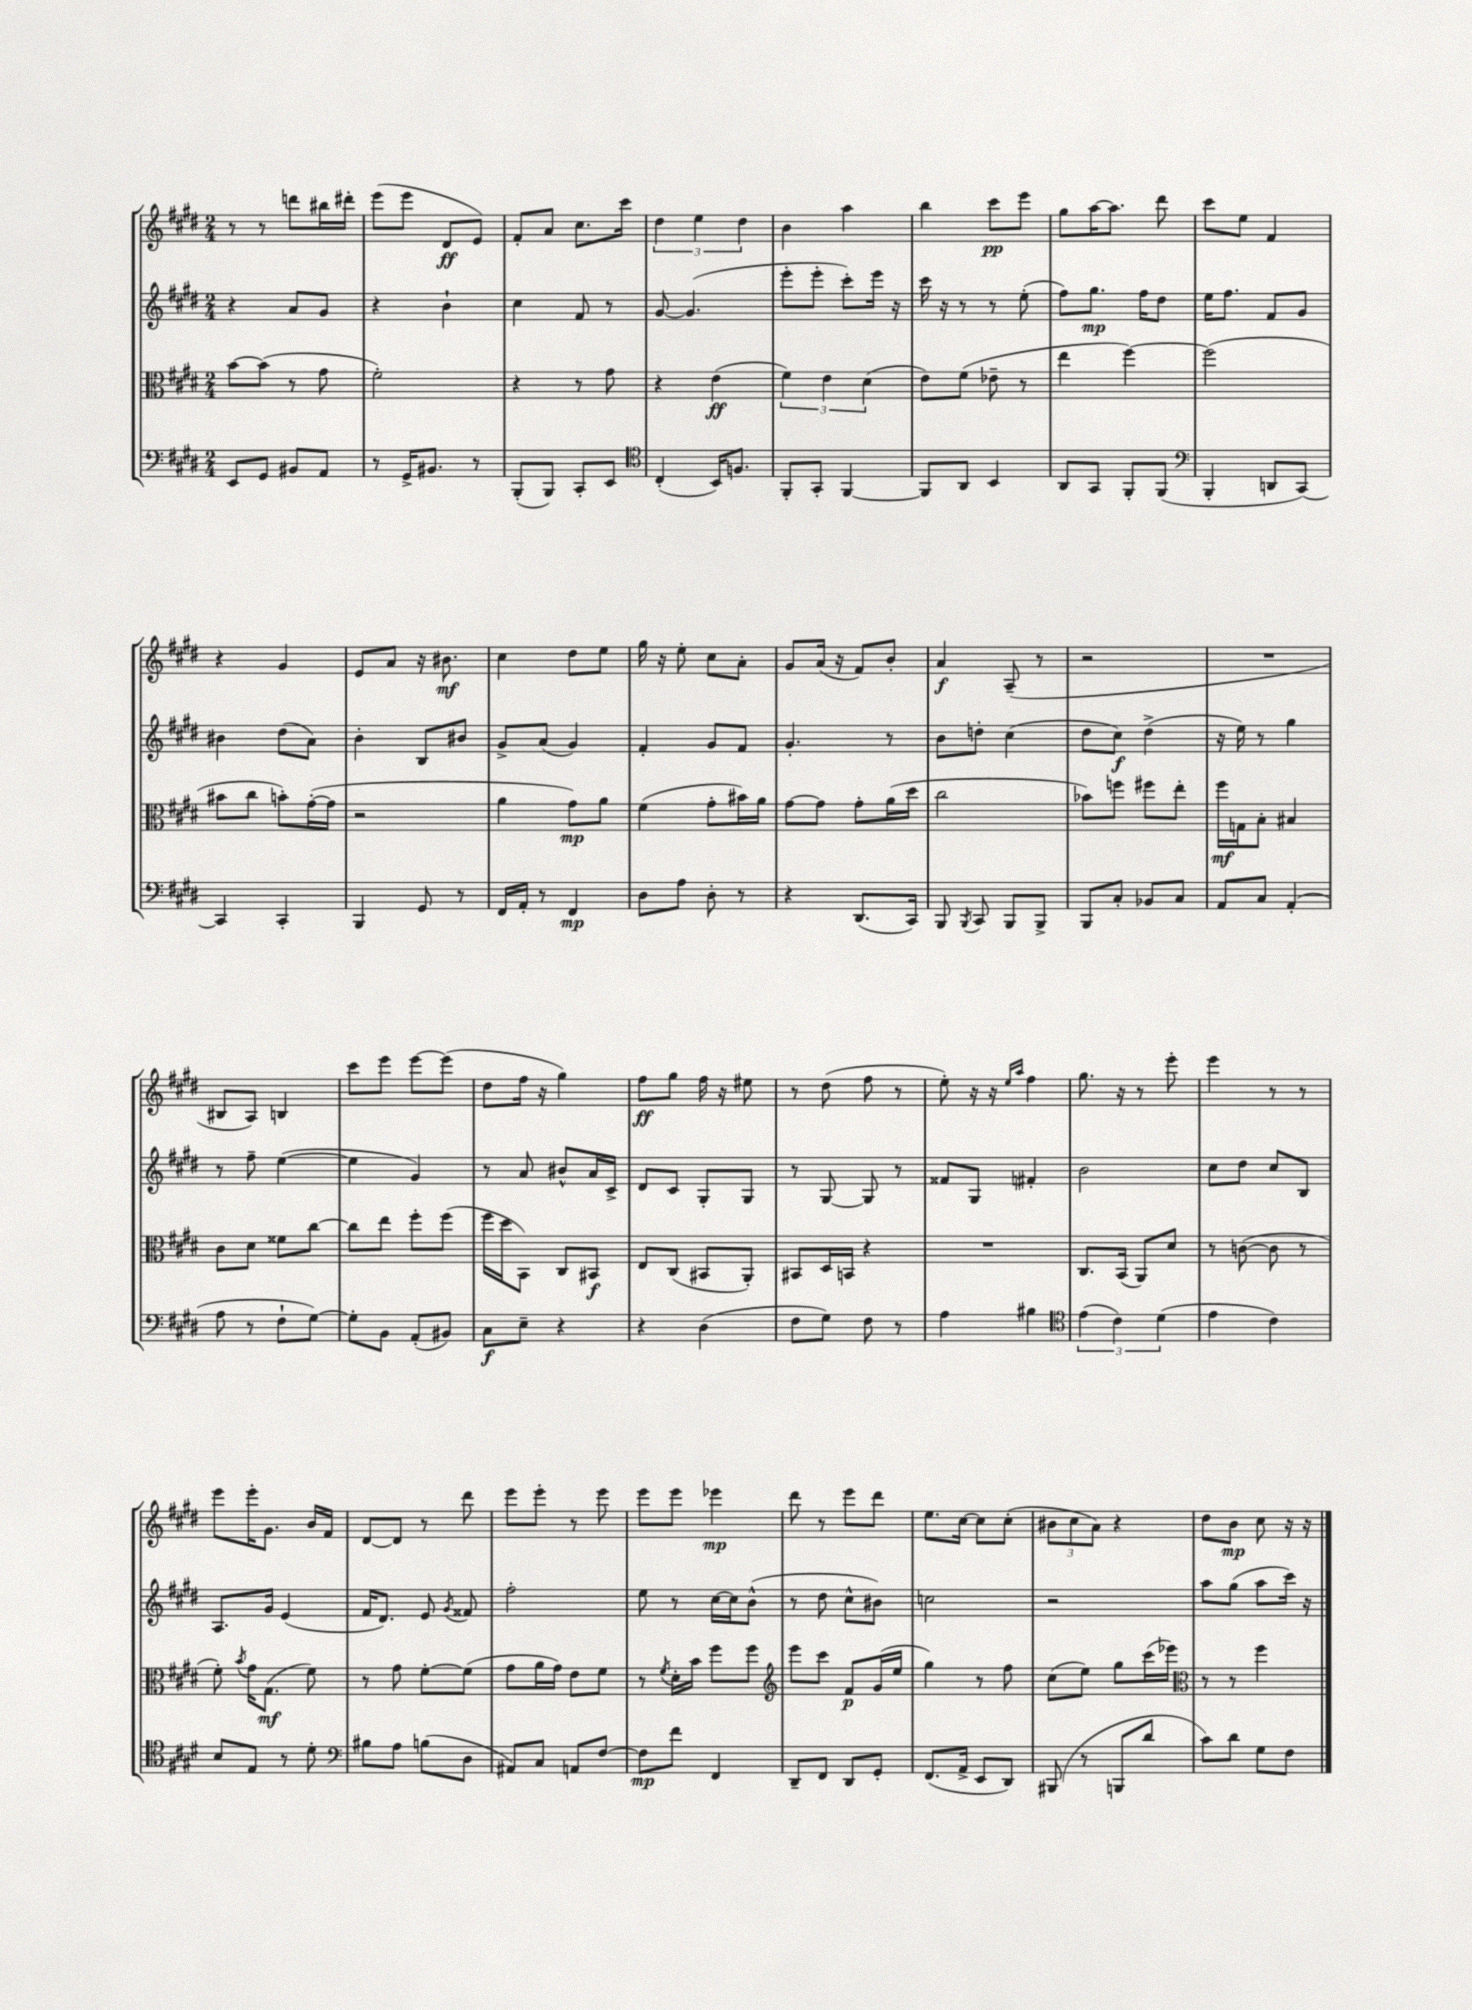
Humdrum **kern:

**kern	**kern	**kern	**kern
*staff4	*staff3	*staff2	*staff1
*clefF4	*clefC3	*clefG2	*clefG2
*k[f#c#g#d#]	*k[f#c#g#d#]	*k[f#c#g#d#]	*k[f#c#g#d#]
*M2/4	*M2/4	*M2/4	*M2/4
8EE/L	[8b\L	4r	8r
8GG#/J	(8b\]J	.	8r
8BB#/L	8r	8a/L	8ddd\L
8AA/J	8g#\	8g#/J	16bb#\L
.	.	.	16ddd#'\JJ
=	=	=	=
8r	2f#'\)	4r	(8eee\L
16GG#^/LK	.	.	8eee\J
8.BB#/J	.	.	.
.	.	4b`\	8d#/L
8r	.	.	8e/J)
=	=	=	=
(8BBB'/L	4r	4cc#\	8f#'/L
8BBB/J)	.	.	8a/J
8CC#'/L	8r	8f#/	8.cc#\L
8EE/J	8g#\	8r	.
.	.	.	16ccc#\Jk
=	=	=	=
*clefC4	*	*	*
(4C#'/	4r	[8g#/	6dd#\
.	.	(4.g#/]	.
.	.	.	6ee\
16BB/LK)	(4e\	.	.
8.F/J	.	.	.
.	.	.	6dd#\
=	=	=	=
8FF#'/L	6f#\)	8eee'\L	4b\
8GG#'/J	.	8eee'\J	.
.	6e\	.	.
[4FF#/	.	8ccc#'\L)	4aa\
.	(6d#\	.	.
.	.	16eee\Jk	.
.	.	16r	.
=	=	=	=
8FF#/]L	8e\L)	16ccc#\	4bb\
.	.	16r	.
8AA/J	(8f#\J	8r	.
4BB/	8e-~\	8r	8ccc#\L
.	8r	(8ee'\	8eee\J
=	=	=	=
8AA/L	4ee\	8ff#\L)	8gg#\L
8GG#/J	.	8.gg#\J	[16aa\K
.	.	.	8.aa\]J
8FF#'/L	[4ff#\)	.	.
.	.	16ff#\LK	.
(8FF#/J	.	8dd#\J	8ddd#\
=	=	=	=
*clefF4	*	*	*
4BBB'/	(2ff#\]	16ee\LK	8ccc#\L
.	.	8.ff#\J	.
.	.	.	8ee\J
8DD/L	.	8f#/L	4f#/
[8CC#/J)	.	8g#/J	.
=	=	=	=
4CC#/]	8b#\L	4b#\	4r
.	8cc#\J	.	.
4CC#'/	8b'\L)	(8dd#\L	4g#/
.	([16g#'\L	8a\J)	.
.	16g#\]JJ	.	.
=	=	=	=
4BBB/	2r	4b'\	8e/L
.	.	.	8a/J
8GG#/	.	8B/L	16r
.	.	.	8.b#\
8r	.	8b#/J	.
=	=	=	=
16FF#/LL	4a\	8g#^/L	4cc#\
16AA'/JJ	.	.	.
8r	.	(8a/J	.
4FF#/	8g#\L)	4g#/)	8dd#\L
.	8a\J	.	8ee\J
=	=	=	=
8D#\L	(4f#\	4f#'/	16gg#\
.	.	.	16r
8A\J	.	.	8ee'\
8D#'\	8g#'\L	8g#/L	8cc#\L
8r	16b#\L)	8f#/J	8a'\J
.	16a\JJ	.	.
=	=	=	=
4r	[8g#\L	4.g#'/	8g#/L
.	8g#\]J	.	(16a/Jk
.	.	.	16r
(8.DD#/L	8g#'\L	.	8f#/L)
.	(16a\L	8r	8b'/J
16CC#/Jk)	16dd#\JJ	.	.
=	=	=	=
8BBB/	2cc#\	8b\L	4a/
8qBBB/	.	.	.
8CC#/	.	8dd'\J	.
8BBB/L	.	(4cc#\	(8A~/
8BBB^/J	.	.	8r
=	=	=	=
8BBB/L	8b-\L)	8dd#\L	2r
8C#'/J	8ff\J	8cc#\J)	.
8BB-/L	8ff#\L	(4dd#^\	.
8C#/J	8ee'\J	.	.
=	=	=	=
8AA/L	16ff#\LL	16r	2r
.	16G\J	16ee\)	.
8C#/J	8B'\J	8r	.
(4AA'/	4B#/	4gg#\	.
=	=	=	=
8A\	8c#\L	8r	8B#/L
8r	8d#\J	8ff#~\	8A/J)
8F#`\L	8f##\L	([4ee\	4B/
[8G#\J)	[8cc#\J	.	.
=	=	=	=
8G#'\]L	8cc#\]L	4ee\]	8ccc#\L
8BB\J	8ee\J	.	8eee\J
(8AA'/L	8ff#'\L	4g#/)	[8eee\L
8BB#/J)	(8ff#\J	.	(8eee\]J
=	=	=	=
8C#\L	16ff#\LL	8r	8dd#\L
.	16dd#\J	.	.
8E~\J	8BB\J)	8a/	16ff#\Jk
.	.	.	16r
4r	8C#/L	8b#^^/L	4gg#\)
.	8BB#/J	16a/L	.
.	.	16c#^/JJ	.
=	=	=	=
4r	8E/L	8d#/L	8ff#\L
.	(8C#/J	8c#/J	8gg#\J
(4D#\	8BB#/L	8G#'/L	16ff#\
.	.	.	16r
.	8AA'/J)	8G#/J	8ee#\
=	=	=	=
8F#\L	8BB#/L	8r	8r
8G#\J)	16D#/L	[8G#/	(8dd#\
.	16BB/JJ	.	.
8F#\	4r	8G#/]	8ff#\
8r	.	8r	8r
=	=	=	=
4A\	2r	8f##/L	8ee'\)
.	.	8G#/J	16r
.	.	.	16r
.	.	.	16qqee/LL
.	.	.	16qqaa/JJ
4B#\	.	4f#'/	4ff#\
=	=	=	=
*clefC4	*	*	*
(6e\	8.C#/L	2b\	8.gg#\
6c#\)	.	.	.
.	(16BB/Jk	.	16r
.	8AA/L)	.	8r
(6d#\	.	.	.
.	8d#/J	.	8eee'\
=	=	=	=
4e\	8r	8cc#\L	4eee\
.	([8c\	8dd#\J	.
4c#\)	8c\]	8cc#/L	8r
.	8r	8B/J	8r
=	=	=	=
8B/L	8f#'\)	8.A/L	8eee\L
.	8qb/	.	.
8E/J	16g#\LK	.	16eee'\K
.	(8.G#\J	16g#/Jk	8.g#\J
8r	.	(4e/	.
8d#'\	8f#\)	.	16b/LL
.	.	.	16f#/JJ
=	=	=	=
*clefF4	*	*	*
8B#\L	8r	16f#/LK	[8d#/L
.	.	8.d#/J)	.
8A\J	8g#\	.	8d#/]J
(8B\L	[8f#'\L	8e/	8r
.	.	8qg#/	.
8D#\J	(8f#\]J	8f##/	8ddd#\
=	=	=	=
8AA#/L)	8g#\L	2ff#'\	8eee\L
8C#/J	16a\L	.	8eee'\J
.	16g#\JJ)	.	.
8AA/L	8e\L	.	8r
[8F#/J	8f#\J	.	8eee\
=	=	=	=
8F#\]L	8r	8ee\	8eee\L
.	8qf#/	.	.
8f#\J	16d#'\LL	8r	8eee\J
.	16b\JJ	.	.
4FF#/	8ff#\L	[16cc#\LL	4eee-\
.	.	16cc#\]J	.
.	8ff#\J	(8b^^\J	.
=	=	=	=
*	*clefG2	*	*
8DD#~/L	8eee\L	8r	8ddd#\
8FF#/J	8ccc#\J	8dd#\	8r
8DD#/L	8f#/L	8cc#^^\L	8eee\L
8GG#'/J	(16g#/L	8b#\J)	8ddd#\J
.	16ee/JJ	.	.
=	=	=	=
(8.FF#/L	4gg#\)	2cc\	8.ee\L
16AA^/Jk	.	.	[16cc#\Jk
8EE/L	8r	.	8cc#\]L
8DD#/J)	8ff#\	.	(8cc#'\J
=	=	=	=
(8BBB#/	(8cc#\L	2r	12b#\L
.	.	.	12cc#\
8r	8ee\J)	.	.
.	.	.	12a\J)
8BBB/L	8gg#\L	.	4r
8d#/J	(16ccc#\L	.	.
.	16eee-\JJ)	.	.
=	=	=	=
*	*clefC3	*	*
8c#\L)	8r	8aa\L	8dd#\L
8d#\J	8r	(8gg#\J	8b\J
8G#\L	4ff#\	8aa\L	8cc#\
8F#\J	.	16ccc#\Jk)	16r
.	.	16r	16r
==	==	==	==
*-	*-	*-	*-
